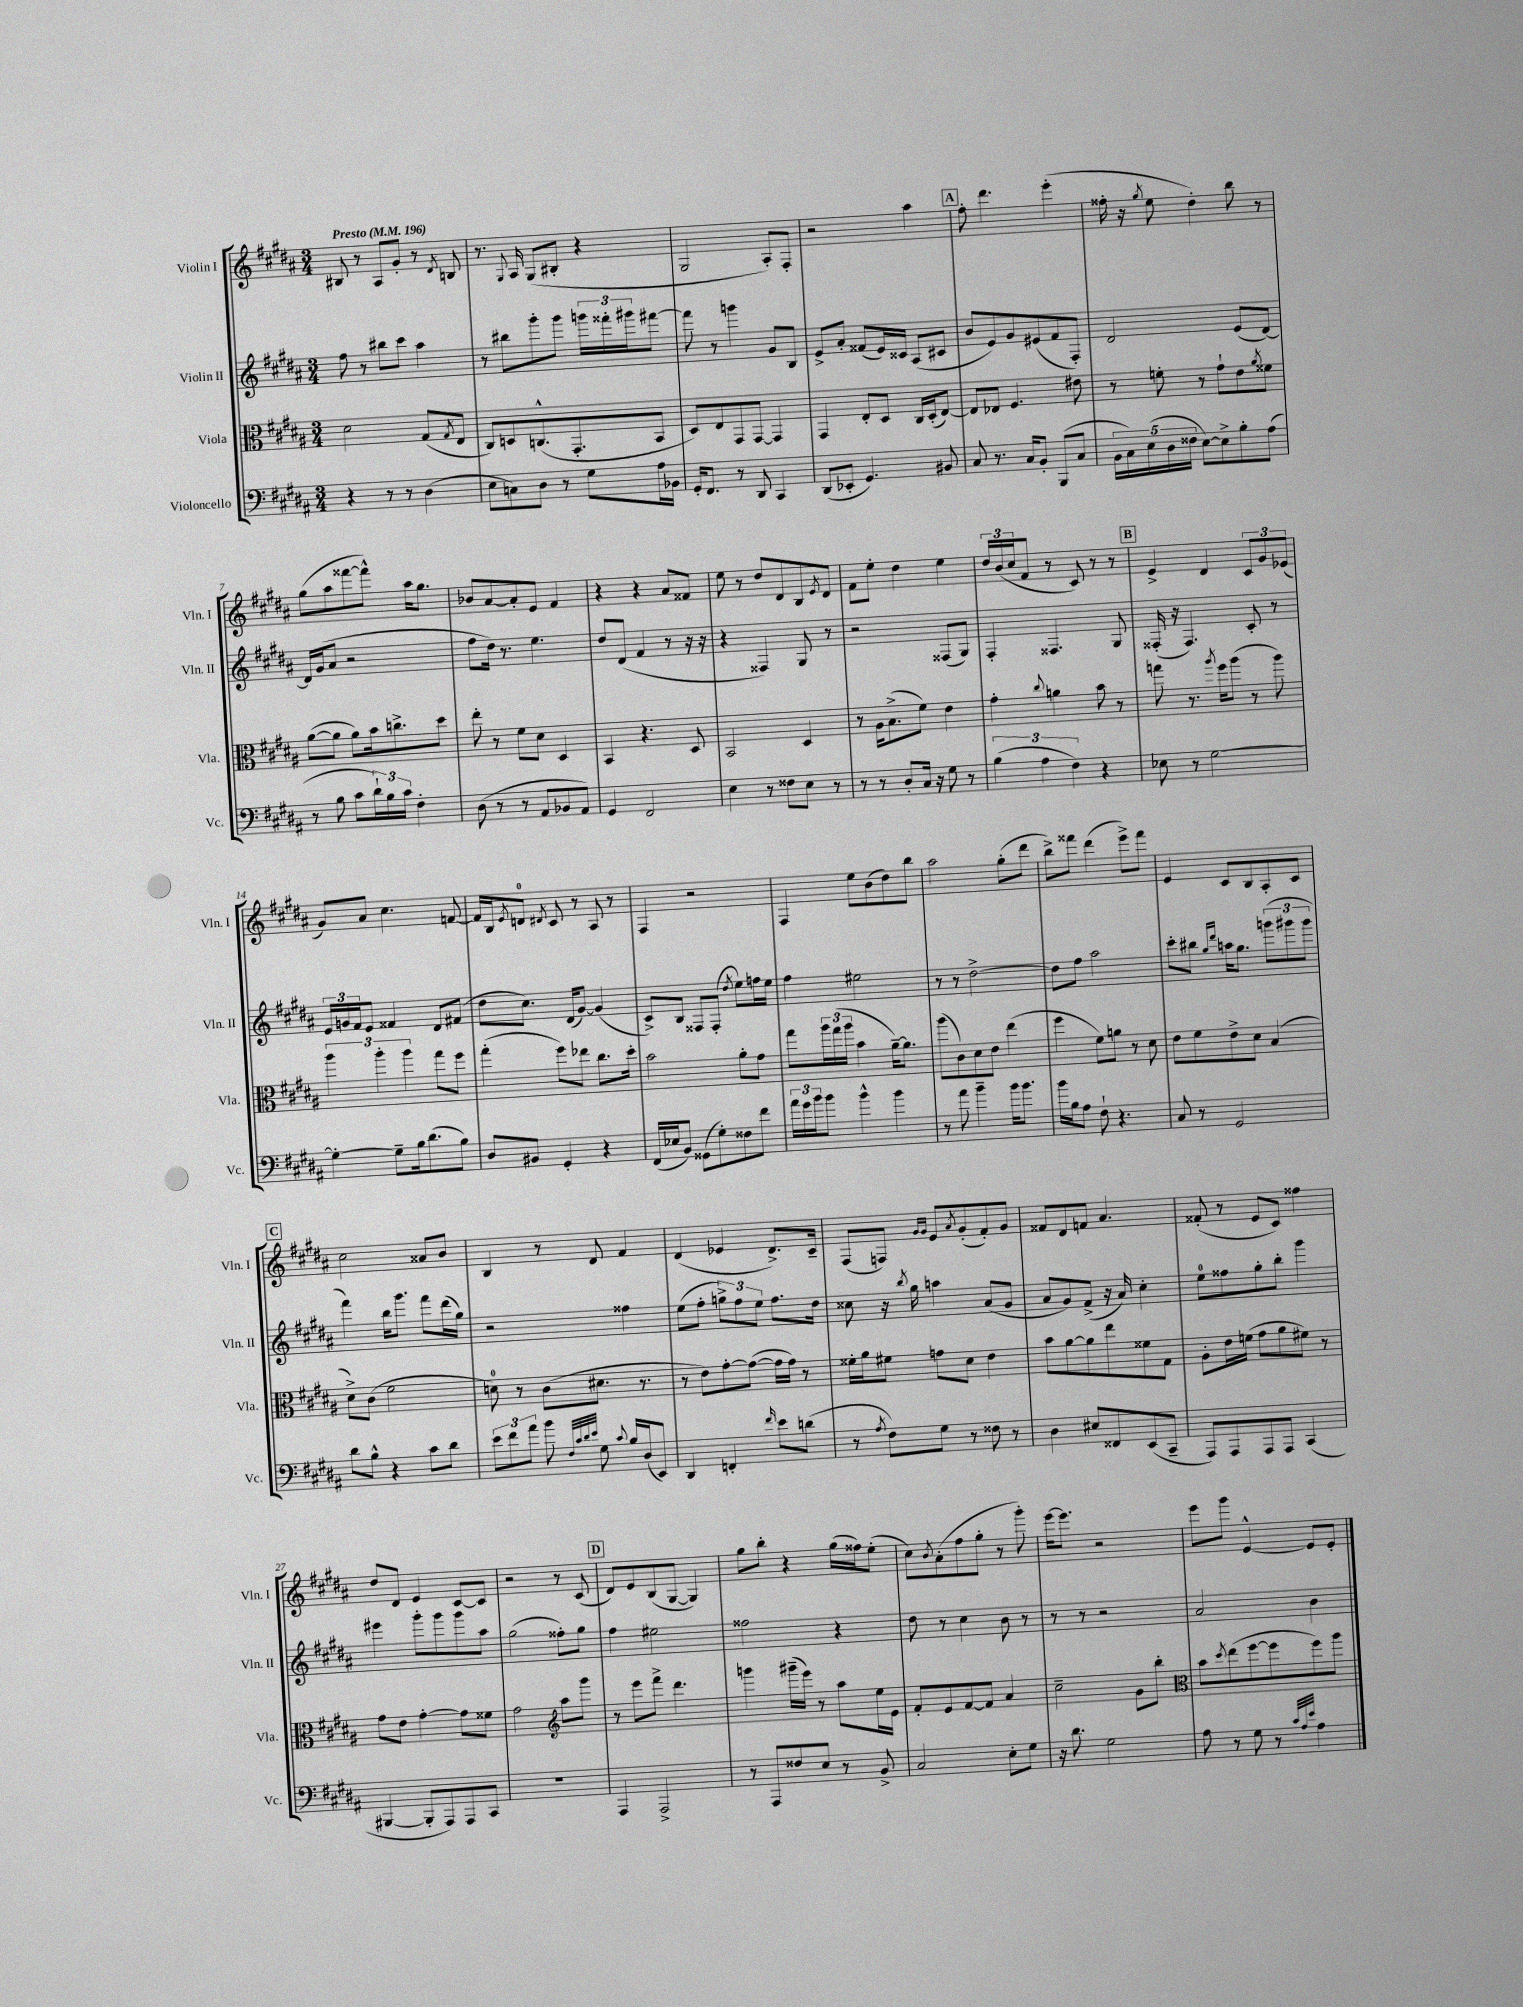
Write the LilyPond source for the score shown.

<<
\new StaffGroup <<
\new Staff = "s0" \with { instrumentName = "Violin I" shortInstrumentName = "Vln. I" } {
    \clef treble \key b \major \numericTimeSignature \time 3/4 \tempo "Presto" 4 = 196
    bis8 r8 ais8 gis'8-. r8 \acciaccatura { dis'8 } b8 |
    r8. \appoggiatura { gis8 } ais16 gis8( bis8-. r4 |
    gis2 ais8-.) fis8-. |
    r2 ais''4 |
    \mark \markup { \box "A" } fis''8-. dis'''4. e'''4-.( |
    fisis''16-. r16 \acciaccatura { gis''8 } e''8 dis''4-.) b''8 r8 |
    gis''8( ais''8 fisis'''8~ fisis'''8-^) ais''16 gis''8. |
    bes'8 ais'8~ ais'8-. e'8 fis'4 |
    r4 r4 ais'8 fisis'8 |
    e''8 r8 dis''8 dis'8 b8 \acciaccatura { e'8 } dis'8 |
    fis'8 e''8-. dis''4 e''4 |
    \tuplet 3/2 { dis''16 b'16( cis''16 } fis'8 r8 cis'8) r8 r8 |
    \mark \markup { \box "B" } e'4-> dis'4 \tuplet 3/2 { cis'8 gis'8 ees'8( } |
    gis'8) ais'8 cis''4. f'8~ |
    f'16 b16 \acciaccatura { e'8 } d'8-0 \acciaccatura { dis'8 } cis'8 r8 ais8 r8 |
    fis4 r2 |
    fis4 e''8 b'8( dis''8) b''8 |
    ais''2 gis''8-.( dis'''8 |
    b''8->) fisis'''8 dis'''4( e'''8->) fisis'''8 |
    e'4 cis'8 b8 ais8-. cis'8 |
    \mark \markup { \box "C" } cis''2 aisis'8 b'8 |
    b4 r8 dis'8 fis'4 |
    dis'4( ees'4 dis'8.->) cis'16-- |
    fis8( f8) \grace { gis'16 gis'16 } e'8 \acciaccatura { ais'8 } gis'8-.( fis'8-.) gis'8 |
    fisis'8 dis'8 f'8 ais'4. |
    fisis'8-.( r8 e'8 cis'8) fisis''4 |
    dis''8 dis'8 e'4 cis'8~ cis'8 |
    r2 r8 cis'8( |
    \mark \markup { \box "D" } dis'8) e'8 b8( gis8~ gis4) |
    gis''8 b''8-. r4 gis''16( fisis''16) e''8-.( |
    cis''8) \acciaccatura { b'8 } ais'8-.( fis''8 gis''8-. r8 gis'''8-.) |
    e'''16~ e'''8. r2 |
    e'''8 gis'''8 e'4~-^ e'8 e'8-. \bar "|." |
}
\new Staff = "s1" \with { instrumentName = "Violin II" shortInstrumentName = "Vln. II" } {
    \clef treble \key b \major \numericTimeSignature \time 3/4
    fis''8 r8 bis''8 cis'''8 ais''4 |
    r8 bis''8 gis'''8-. gis'''8 \tuplet 3/2 { g'''16 fisis'''16-. gis'''16 } fis'''8~ |
    fis'''8 r8 g'''4 gis'8 b8 |
    e'8-> ais'8-. fisis'8( e'16) cisis'16 ais8( cis'8 |
    \mark \markup { \box "A" } b'8 e'8) gis'8 eis'8( fis'8 fis8-.) |
    dis'2 e'8( dis'8~) |
    dis'16 gis'16( ais'8 r2 |
    fis''8 dis''16) r8. e''4. |
    dis''8 dis'8( fis'4 r8 r16 r16 |
    r4 fisis4) gis8 r8 |
    r2 fisis8( gis8) |
    fis4-. fisis4. gis8 |
    \mark \markup { \box "B" } fisis16-.( r16 fisis4.) cis'8-. r8 |
    \tuplet 3/2 { e'16 g'16 fis'16 } e'8 fisis'4 dis'8 fis'8( |
    dis''8 cis''8.) dis'16( gis'8~) gis'4( |
    cis'8->) b8 fisis8 fisis8-.( \acciaccatura { dis''8 } e''8) f''16 e''16 |
    fis''4 eis''2 |
    r8 r8 dis''2~-> |
    dis''8 fis''8 ais''2 |
    cis'''8-. bis''8 \grace { gis''16 dis'''16 } a''16 gis''8. \tuplet 3/2 { g'''8( gis'''8 gis'''8 } |
    \mark \markup { \box "C" } fis'''4) b''16 gis'''8. fis'''8 dis'''16( gis''16) |
    r2 fisis''4 |
    e''8( fis''8-. \tuplet 3/2 { g''8->) fis''8 e''8 } fis''8. dis''16 |
    cisis''8 r16 \acciaccatura { b''8 } gis''16 a''4 ais'8( gis'8 |
    ais'8 gis'8) fis'8->( r16 ais'16) cis''4-. |
    e''8-0 fisis''8 gis''8-. b''8-. gis'''4 |
    eis'''4 gis'''8-. gis'''8 gis'''8 ais''8 |
    gis''2( fisis''8-.) gis''8 |
    \mark \markup { \box "D" } fis''4 eis''2 |
    fisis''2 r4 |
    dis''8 r8 cis''4 b'8 r8 |
    r8 r8 r2 |
    ais'2 b'4 \bar "|." |
}
\new Staff = "s2" \with { instrumentName = "Viola" shortInstrumentName = "Vla." } {
    \clef alto \key b \major \numericTimeSignature \time 3/4
    dis'2 gis8( \acciaccatura { gis8 } e8 |
    cis8) d8 c8.-^( gis,8.-. b,8 |
    dis8) e8 gis,8 gis,8~ gis,4 |
    gis,4 e8-. dis8 cis16 dis16-.( e8~) |
    \mark \markup { \box "A" } e8 ees8 fis4. eis'8 |
    r8 f'8-. r8 gis'8-! e'8 \acciaccatura { ais'8 } fisis'8 |
    ais'8~( ais'8 ais'8) b'16 c''8.-> dis''8 |
    e''8-. r8 fis'8 dis'8 dis4 |
    b,4 r4. dis8 |
    b,2 dis4 |
    r8 ais16 b8.->( fis'8) e'4 |
    gis'4-. \appoggiatura { cis''8 } a'4 b'8 r8 |
    \mark \markup { \box "B" } g''8 r8. \acciaccatura { ais''8 } fis''16 ais''8( r8 ais''8) |
    \tuplet 3/2 { ais''4 ais''4-. ais''4 } gis''8 fis''8 |
    gis''4-.( fis''8) ees''8 cis''8. dis''16-. |
    b'2 ais'8-. gis'8 |
    gis''8 \tuplet 3/2 { ais''16 gis''16( ais''16 } b'4 ais'16~--) ais'8. |
    ais''8( cis'8) dis'8 e'8 e''4( |
    fis''4 fis'8) a'8 r8 dis'8 |
    e'8 fis'8 e'8-> dis'8 b4( |
    \mark \markup { \box "C" } dis'8->) cis'8( fis'2 |
    d'8-0) r8 cis'8( dis'8. r8. |
    r8 e'8) gis'8~-. gis'8~( gis'16 gis'16) r8 |
    fisis'16-. ais'16 fis'8 g'8 dis'8 e'4 |
    b'8 ais'8~ ais'8 e''8 fisis'8 gis8 |
    ais8-. e'16 f'16( gis'8 ais'8 fis'8) r8 |
    gis'8 e'8 gis'4~-. gis'8 fisis'8 |
    gis'2 \clef treble ais''8 gis'''8 |
    \mark \markup { \box "D" } r8 e'''8 fis'''8-> dis'''4. |
    g'''4 gis'''16--( e'''16) r8 ais''8 e''16 e'16 |
    fis'8-. e'8 fis'8~ fis'8 ais'4 |
    cis''2-- gis'8 b''8-. |
    \clef alto b'8 \acciaccatura { dis''8 } e''8( fis''8~ fis''8 fis''8) ais''8 \bar "|." |
}
\new Staff = "s3" \with { instrumentName = "Violoncello" shortInstrumentName = "Vc." } {
    \clef bass \key b \major \numericTimeSignature \time 3/4
    r4 r8 r8 dis4( |
    e8 c8) dis8 r8 gis8 ais16 bes,16 |
    gis,16-. fis,8. r8 dis,8 cis,4 |
    dis,8( ees,8-. gis,4.) bis,8 |
    \mark \markup { \box "A" } cis8 r8. cis16 b,8-. b,,8( cis8 |
    \tuplet 5/4 { b,16 cis16) e16( dis16 fisis16 } e8~) e8-> b8-. ais8( |
    r8 b8 cis'8 \tuplet 3/2 { dis'16-!) b16 cis'16 } fis4-. |
    dis8( r8 r8 ais,8 bes,8 ais,8) |
    gis,4 fis,2 |
    e4 r8 fisis8 e8 r8 |
    r8 r8 dis8-. cis16 r16 gis8 r8 |
    \tuplet 3/2 { b4( ais4 fis4) } r4 |
    \mark \markup { \box "B" } ees8 r8 gis2~ |
    gis4~-. gis8-- b16 dis'8.( b8) |
    dis8 bis,8 gis,4-. r4 |
    fis,16( ees16 b,8) gisis,8( gis8-.) fisis8 fis'8 |
    \tuplet 3/2 { ais'16 gis'16 b'16 } b'8 b'4-^ b'4 |
    r8 ais'8 b'4-- b'16 b'8. |
    b'16 b16 ais8 fis8-! r4. |
    cis8 r8 gis,2 |
    \mark \markup { \box "C" } dis'8 b8-^ r4 cis'8 dis'8 |
    \tuplet 3/2 { e'8 fis'8 ais'8 } b'8 \grace { fis32 cis'32 dis'32 e'32 } gis8 \appoggiatura { cis'8 } b16 dis16( e,8) |
    dis,4 f,4-. \grace { fis'16 } e'8 d'8( |
    r8 \acciaccatura { ais8 } fis8) gis8 r8 fisis8 r8 |
    dis4 eis8 fisis,8 e,8( cis,8-- |
    ais,,8) ais,,8 ais,,8 ais,,8 cis,4( |
    bis,,4~ bis,,8-. ais,,8) ais,,8 cis,8 |
    R2. |
    \mark \markup { \box "D" } ais,,4 ais,,2-> |
    r8 ais,,8 fisis8 e8 r8 b,8-> |
    cis2 e8-. gis8 |
    r16 dis'8. gis2 |
    ais8 r8 gis8 r8 \grace { cis'32 ais32 e'32 } ais4 \bar "|." |
}
>>
>>
